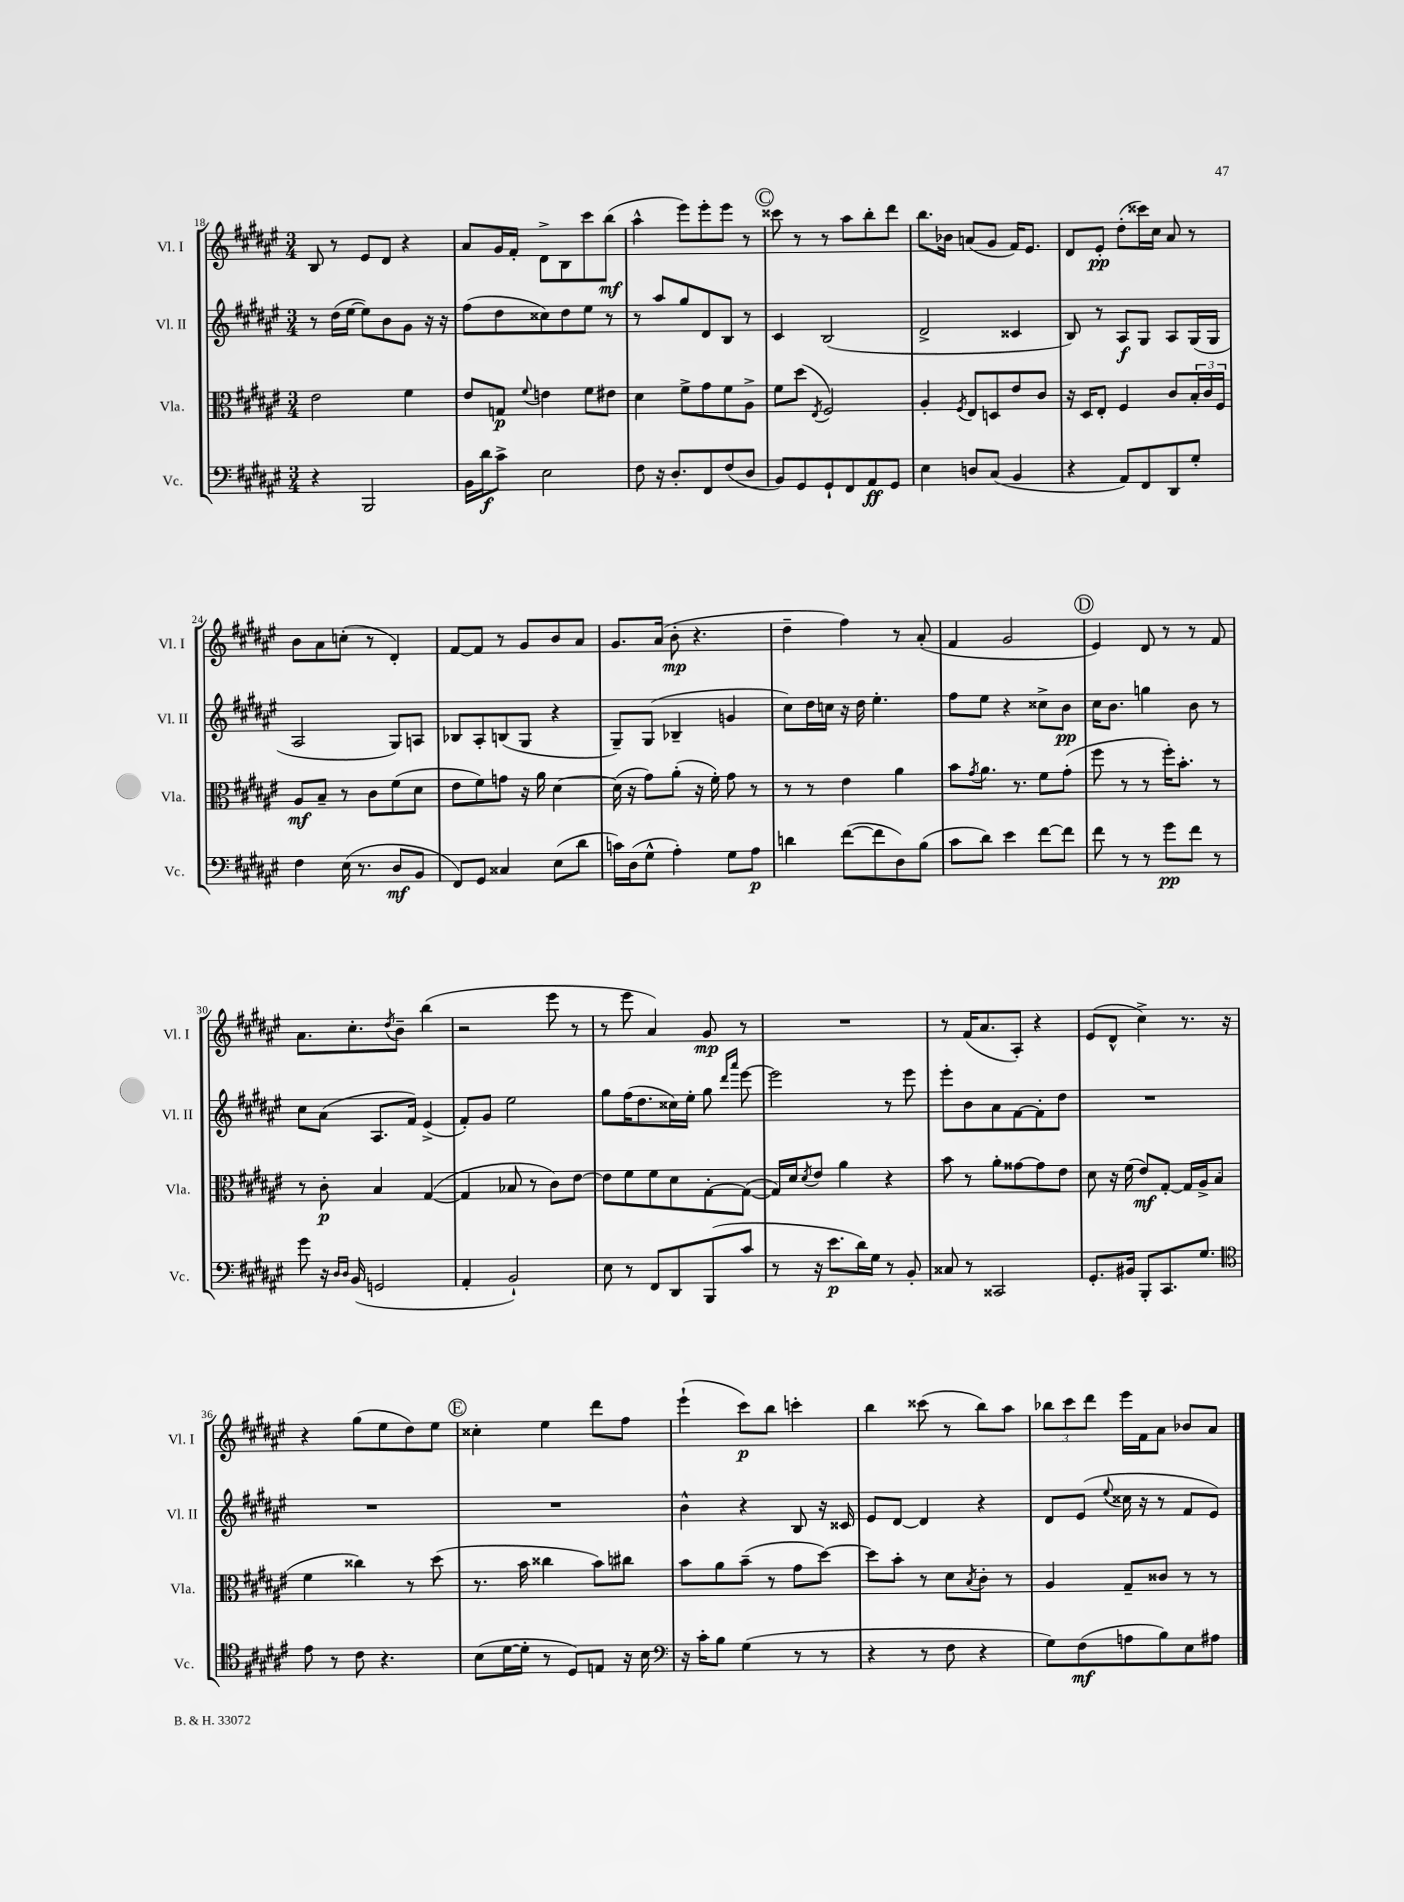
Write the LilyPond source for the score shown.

<<
\new StaffGroup <<
\new Staff = "s0" \with { instrumentName = "Vl. I" shortInstrumentName = "Vl. I" } {
    \clef treble \key fis \major \numericTimeSignature \time 3/4
    b8 r8 eis'8 dis'8 r4 |
    ais'8 gis'16 fis'16-. dis'8-> b8 cis'''8 b''8\mf( |
    ais''4-^ eis'''8) eis'''8-. eis'''8 r8 |
    \mark \markup { \circle "C" } cisis'''8 r8 r8 ais''8 b''8-. dis'''8 |
    b''8. bes'16 a'8( gis'8 fis'16) eis'8. |
    dis'8 eis'8-.\pp dis''8-.( cisis'''16) cis''16 ais'8 r8 |
    b'8 ais'8 c''8-.( r8 dis'4-.) |
    fis'8~ fis'8 r8 gis'8 b'8 ais'8 |
    gis'8. ais'16( b'8-.\mp r4. |
    dis''4-- fis''4) r8 ais'8-.( |
    fis'4 gis'2 |
    \mark \markup { \circle "D" } eis'4) dis'8 r8 r8 fis'8 |
    ais'8. cis''8.-. \acciaccatura { dis''8 } b'8-- b''4( |
    r2 eis'''8 r8 |
    r8 eis'''8 ais'4) gis'8\mp r8 |
    R2. |
    r8 fis'16( ais'8. ais8-.) r4 |
    eis'8( dis'8-^ cis''4->) r8. r16 |
    r4 gis''8( eis''8 dis''8) eis''8 |
    \mark \markup { \circle "E" } cisis''4-. eis''4 dis'''8 fis''8 |
    eis'''4-!( cis'''8\p) b''8 c'''4-. |
    b''4 cisis'''8( r8 b''8) ais''8 |
    \tuplet 3/2 { bes''8 cis'''8 dis'''8 } eis'''16 fis'16 ais'8 bes'8 ais'8 \bar "|." |
}
\new Staff = "s1" \with { instrumentName = "Vl. II" shortInstrumentName = "Vl. II" } {
    \clef treble \key fis \major \numericTimeSignature \time 3/4
    r8 dis''16( eis''16~ eis''8) b'8 gis'8 r16 r16 |
    fis''8( dis''8 cisis''8) dis''8 eis''8 r8 |
    r8 ais''8 gis''8 dis'8 b8 r8 |
    \mark \markup { \circle "C" } cis'4 b2( |
    dis'2-> cisis'4 |
    b8) r8 ais8\f gis8 ais8 gis16( gis16 |
    ais2 gis8) a8 |
    bes8 ais8-. b8( gis8 r4 |
    gis8--) gis8( bes4-- g'4 |
    cis''8) dis''16 c''16 r16 dis''16 eis''4.-. |
    fis''8 eis''8 r4 cisis''8-> b'8\pp |
    \mark \markup { \circle "D" } cis''16 b'8. g''4 b'8 r8 |
    cis''8 ais'8( ais8. fis'16) eis'4->( |
    fis'8-.) gis'8 eis''2 |
    gis''8 fis''16( dis''8. cisis''16) eis''16-. gis''8 \grace { dis'''16 ais'''16 } eis'''8~ |
    eis'''2 r8 eis'''8 |
    eis'''8-. b'8 ais'8 fis'8~ fis'8-. dis''8 |
    R2. |
    R2. |
    \mark \markup { \circle "E" } R2. |
    b'4-^ r4 b8 r16 cisis'16 |
    eis'8 dis'8~ dis'4 r4 |
    dis'8 eis'8( \appoggiatura { eis''8 } cisis''16 r16 r8 fis'8 eis'8) \bar "|." |
}
\new Staff = "s2" \with { instrumentName = "Vla." shortInstrumentName = "Vla." } {
    \clef alto \key fis \major \numericTimeSignature \time 3/4
    eis'2 fis'4 |
    eis'8 g8\p \appoggiatura { fis'8 } e'4 fis'8 eis'8 |
    dis'4 fis'8-> gis'8 fis'8 ais8-> |
    \mark \markup { \circle "C" } fis'8 dis''8( \acciaccatura { eis8 } fis2) |
    ais4-. \acciaccatura { fis8 } eis8 d8 eis'8 cis'8 |
    r16 dis16 eis8-. fis4 cis'8 \tuplet 3/2 { b16-. cis'16 fis16 } |
    ais8\mf b8-- r8 cis'8 fis'8( dis'8 |
    eis'8 fis'8) g'8 r16 ais'16 dis'4~ |
    dis'16( r16 gis'8) ais'8-.( r16 fis'16-.) gis'8 r8 |
    r8 r8 eis'4 ais'4 |
    b'8 \acciaccatura { gis'8 } ais'8. r8. fis'8 gis'8-.( |
    \mark \markup { \circle "D" } fis''8 r8 r8 fis''16-.) b'8.-. r8 |
    r8 cis'8-.\p b4 gis4~( |
    gis4 bes8 r8 cis'8) eis'8~ |
    eis'8 fis'8 fis'8 dis'8 gis8~-. gis8~( |
    gis16) dis'16 \acciaccatura { dis'8 } eis'8 ais'4 r4 |
    b'8 r8 ais'8-. gisis'8~ gisis'8 eis'8 |
    dis'8 r16 fis'16( eis'8\mf) gis8~-. gis16 ais16-> b8( |
    fis'4 cisis''4) r8 dis''8( |
    \mark \markup { \circle "E" } r8. b'16 cisis''4 b'8) cis''8 |
    b'8 ais'8 b'8--( r8 gis'8 dis''8~) |
    dis''8 b'8-. r8 dis'8 \acciaccatura { b8 } cis'8-. r8 |
    ais4 gis8-- cisis'8 r8 r8 \bar "|." |
}
\new Staff = "s3" \with { instrumentName = "Vc." shortInstrumentName = "Vc." } {
    \clef bass \key fis \major \numericTimeSignature \time 3/4
    r4 b,,2 |
    b,16 dis'16\f cis'8-> eis2 |
    fis8 r16 dis8.-. fis,8 fis8( dis8 |
    \mark \markup { \circle "C" } b,8) gis,8 gis,8-! fis,8 ais,8\ff gis,8 |
    eis4 d8 cis8( b,4 |
    r4 ais,8) fis,8 dis,8 gis8-. |
    fis4 eis16( r8. dis8\mf b,8 |
    fis,8) gis,8 cisis4 eis8( dis'8 |
    c'16) dis16( gis8-^ ais4-.) gis8 ais8\p |
    d'4 fis'8~( fis'8 dis8) b8( |
    cis'8 dis'8) eis'4 fis'8~ fis'8 |
    \mark \markup { \circle "D" } fis'8 r8 r8 gis'8\pp fis'8 r8 |
    gis'8 r16 \grace { dis16 dis16 } b,16( g,2 |
    ais,4-. b,2-!) |
    eis8 r8 fis,8 dis,8 b,,8( cis'8 |
    r8 r16 eis'8.\p dis'16) gis16 r8 b,8-. |
    cisis8 r8 cisis,2 |
    gis,8.-. bis,16 b,,8-. cis,8. gis8. |
    \clef tenor eis'8 r8 cis'8 r4. |
    \mark \markup { \circle "E" } b8( dis'16~ dis'16-. r8 dis8) e8 r16 b16 |
    \clef bass r16 cis'16-. b8 gis4( r8 r8 |
    r4 r8 fis8 r4 |
    gis8) fis8\mf( a8 b8) eis8 ais8 \bar "|." |
}
>>
>>
\layout { \context { \Score currentBarNumber = #18 } }
